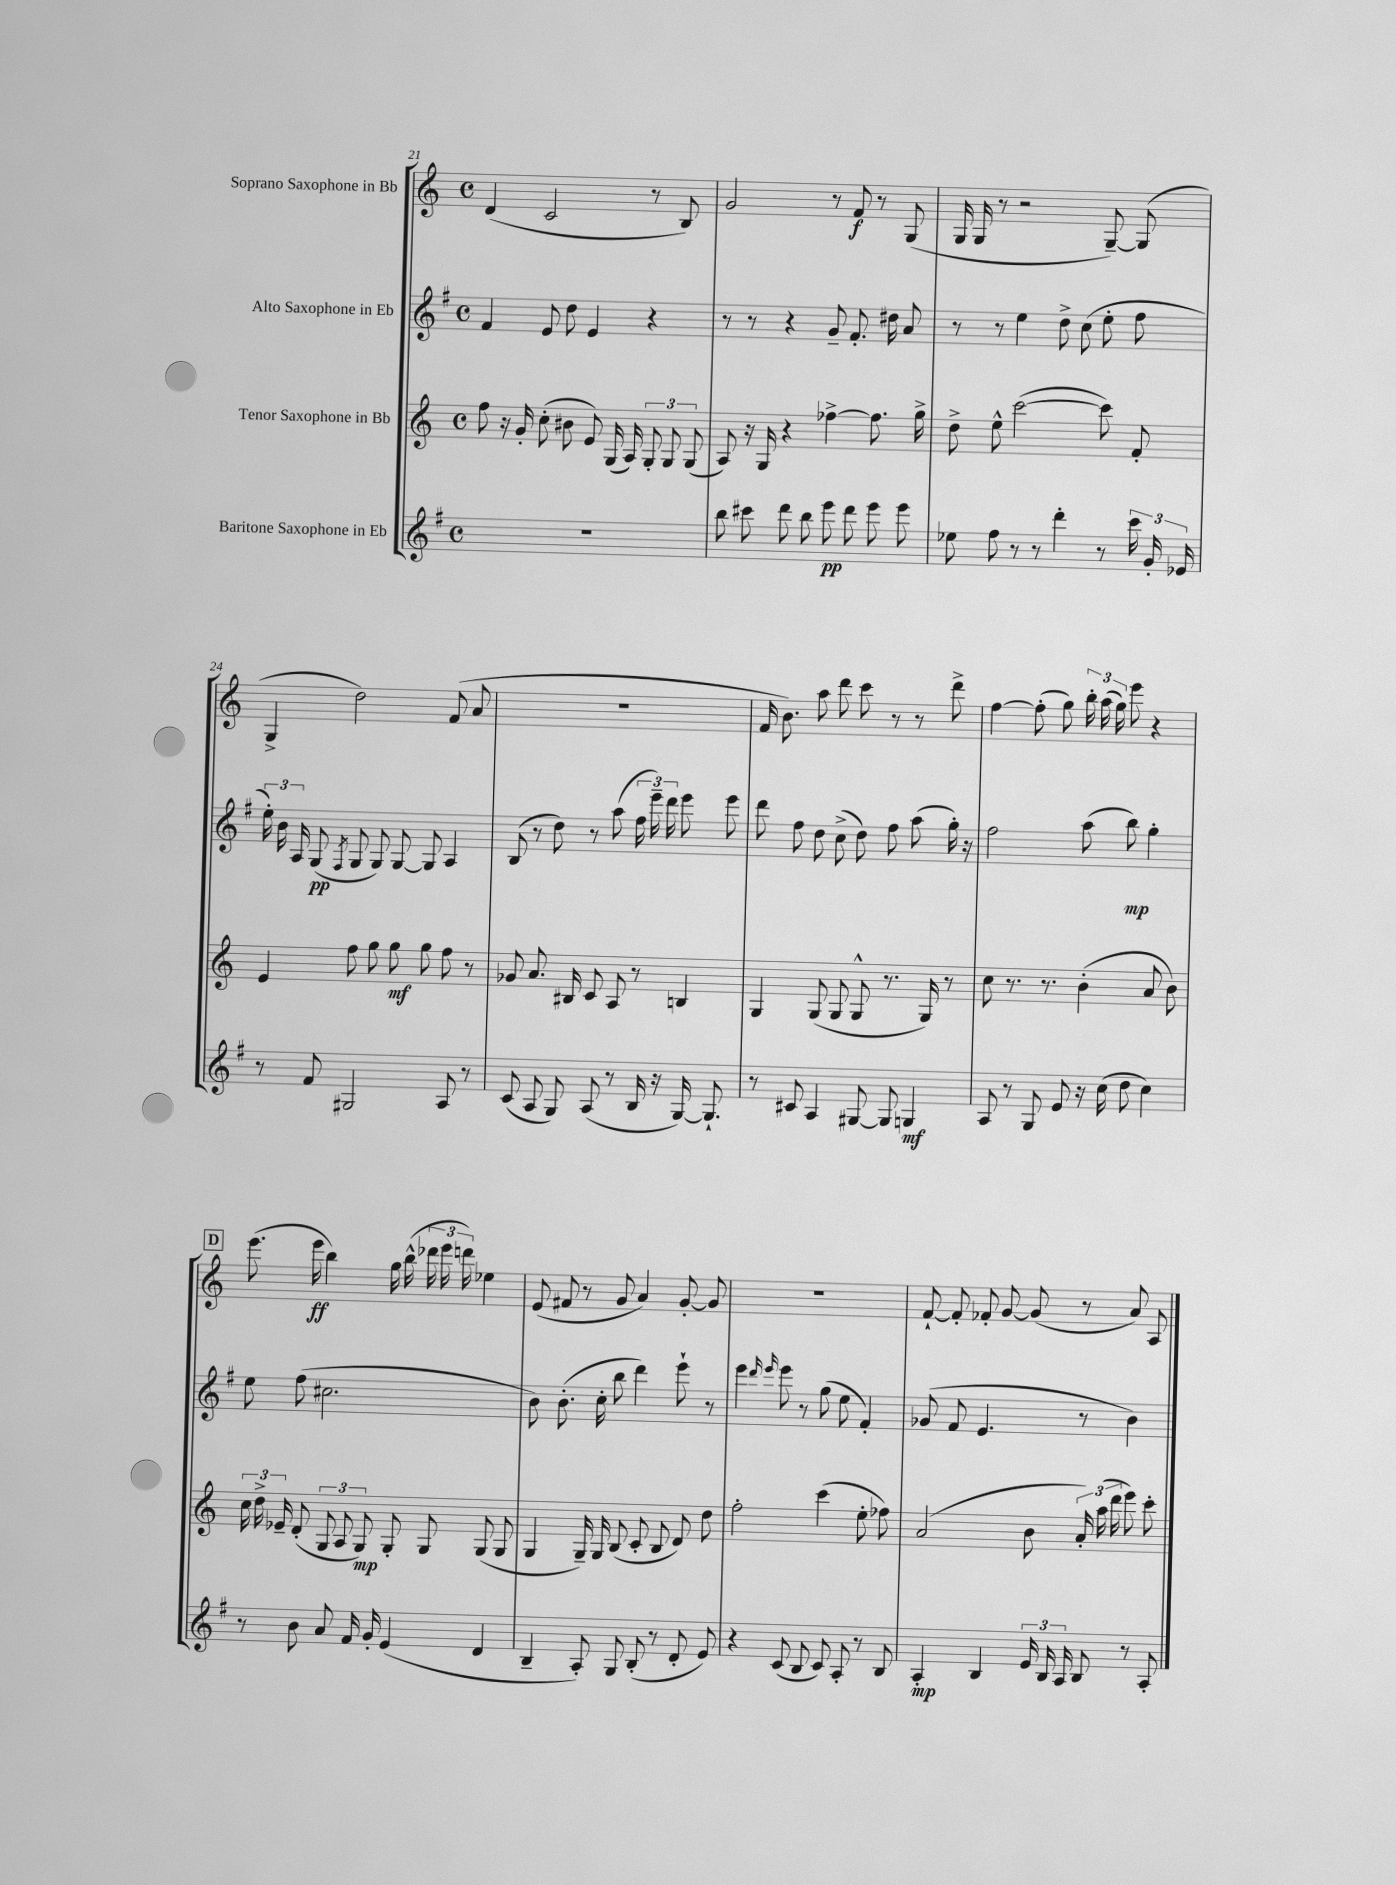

**kern	**dynam	**kern	**dynam	**kern	**dynam	**kern	**dynam
*part4	*part4	*part3	*part3	*part2	*part2	*part1	*part1
*staff4	*staff4	*staff3	*staff3	*staff2	*staff2	*staff1	*staff1
*I"Baritone Saxophone in Eb	*	*I"Tenor Saxophone in Bb	*	*I"Alto Saxophone in Eb	*	*I"Soprano Saxophone in Bb	*
*clefG2	*	*clefG2	*	*clefG2	*	*clefG2	*
*k[f#]	*	*k[]	*	*k[f#]	*	*k[]	*
*M4/4	*	*M4/4	*	*M4/4	*	*M4/4	*
*met(c)	*	*met(c)	*	*met(c)	*	*met(c)	*
=21	=21	=21	=21	=21	=21	=21	=21
1r	.	8ff\	.	4f#/	.	(4d/	.
.	.	16r	.	.	.	.	.
.	.	16g'/	.	.	.	.	.
.	.	(8cc'\	.	8e/	.	2c/	.
.	.	8b#X\	.	8dd\	.	.	.
.	.	8e/)	.	4e/	.	.	.
.	.	(16G/	.	.	.	.	.
.	.	16A/)	.	.	.	.	.
.	.	12G'/	.	4r	.	8r	.
.	.	12G/	.	.	.	.	.
.	.	.	.	.	.	8B/)	.
.	.	(12G/	.	.	.	.	.
=22	=22	=22	=22	=22	=22	=22	=22
8bb\	.	8A/)	.	8r	.	2g/	.
8ccc#X\	.	16r	.	8r	.	.	.
.	.	16G/	.	.	.	.	.
8ddd\	.	4r	.	4r	.	.	.
8bb\	.	.	.	.	.	.	.
8eee\	pp	[4ff-X^\	.	8g~/	.	8r	.
8ddd\	.	.	.	8.f#'/	.	8f/	f
8eee\	.	8.ff-\]	.	.	.	8r	.
.	.	.	.	16dd#X\	.	.	.
8eee\	.	.	.	8a/	.	(8G/	.
.	.	16gg^\	.	.	.	.	.
=23	=23	=23	=23	=23	=23	=23	=23
8ee-X\	.	8dd^\	.	8r	.	16G/	.
.	.	.	.	.	.	16G/	.
8ff#\	.	8ee^^\	.	8r	.	8r	.
8r	.	([2ccc\	.	4ee\	.	2r	.
8r	.	.	.	.	.	.	.
4ddd'\	.	.	.	8dd^\	.	.	.
.	.	.	.	(8cc\	.	.	.
8r	.	8ccc\])	.	8ee'\	.	[8G~/)	.
24ccc\	.	8f'/	.	8ff#\	.	(8G/]	.
24g'/	.	.	.	.	.	.	.
24e-X/	.	.	.	.	.	.	.
!!LO:LB:g=z
=24	=24	=24	=24	=24	=24	=24	=24
8r	.	4e/	.	24ee'\)	.	4G^/	.
.	.	.	.	24b\	.	.	.
.	.	.	.	24A/	.	.	.
8f#/	.	.	.	(8G/	pp	.	.
.	.	.	.	8qF#/	.	.	.
2G#X/	.	8ff\	.	8G/	.	2dd\)	.
.	.	8gg\	.	8G/)	.	.	.
.	.	8gg\	mf	[8G/	.	.	.
.	.	8gg\	.	8G/]	.	.	.
8A/	.	8ff\	.	4A/	.	(8f/	.
8r	.	8r	.	.	.	8a/	.
=25	=25	=25	=25	=25	=25	=25	=25
(8c/	.	8g-X/	.	(8B/	.	1r	.
8A/	.	8.a/	.	8r	.	.	.
8G/)	.	.	.	8dd\)	.	.	.
.	.	16B#X/	.	.	.	.	.
(8A/	.	8c/	.	8r	.	.	.
8r	.	8A/	.	(8aa\	.	.	.
16B/	.	8r	.	24ff#\	.	.	.
.	.	.	.	24eee~\)	.	.	.
16r	.	.	.	.	.	.	.
.	.	.	.	24ddd\	.	.	.
[16G/)	.	4Bn/	.	8eee\	.	.	.
8.G`/]	.	.	.	.	.	.	.
.	.	.	.	8eee\	.	.	.
=26	=26	=26	=26	=26	=26	=26	=26
8r	.	4G/	.	8ddd\	.	16f/	.
.	.	.	.	.	.	8.b\)	.
8c#X/	.	.	.	8ff#\	.	.	.
4A/	.	(8G/	.	8dd\	.	8aa\	.
.	.	8G/	.	(8cc^\	.	8ddd\	.
[8G#X/	.	8G^^/	.	8dd\)	.	8ccc\	.
8G#/]	.	8.r	.	8ff#\	.	8r	.
4Gn/	mf	.	.	(8aa\	.	8r	.
.	.	16G/)	.	.	.	.	.
.	.	8r	.	16gg'\)	.	8ddd^\	.
.	.	.	.	16r	.	.	.
=27	=27	=27	=27	=27	=27	=27	=27
8A/	.	8cc\	.	2ff#\	.	[4ff\	.
8r	.	8.r	.	.	.	.	.
8G/	.	.	.	.	.	(8ff'\]	.
.	.	8.r	.	.	.	.	.
8e/	.	.	.	.	.	8gg\)	.
16r	.	(4b'\	.	(8aa\	.	24bb'\	.
.	.	.	.	.	.	(24aa\	.
(16cc\	.	.	.	.	.	.	.
.	.	.	.	.	.	24gg\)	.
8dd\	.	.	.	8bb\)	mp	8eee\	.
4cc\)	.	8a/	.	4gg'\	.	4r	.
.	.	8b\)	.	.	.	.	.
!!LO:LB:g=z
!!LO:REH:place=s1:t=D
=28	=28	=28	=28	=28	=28	=28	=28
8r	.	24cc\	.	8ee\	.	(8.eee\	.
.	.	24dd^\	.	.	.	.	.
.	.	24e-X~/	.	.	.	.	.
8b\	.	(8d'/	.	(8ff#\	.	.	.
.	.	.	.	.	.	16eee\	ff
8a/	.	12G/	.	2.cc#X\	.	4bb\)	.
.	.	12A/	.	.	.	.	.
16f#/	.	.	.	.	.	.	.
.	.	12G/)	mp	.	.	.	.
16g'/	.	.	.	.	.	.	.
(4e/	.	8G'/	.	.	.	16gg\	.
.	.	.	.	.	.	(16bb^^\	.
.	.	8G/	.	.	.	24ddd-X\	.
.	.	.	.	.	.	24eee\	.
.	.	.	.	.	.	24dddn\)	.
4d/	.	(8G/	.	.	.	4ee-X\	.
.	.	8G/	.	.	.	.	.
=29	=29	=29	=29	=29	=29	=29	=29
4B~/	.	4G/	.	8b\)	.	(8e/	.
.	.	.	.	(8.b'\	.	8f#X/	.
8A'/)	.	16G~/)	.	.	.	8r	.
.	.	16G/	.	16cc'\	.	.	.
8G/	.	(8B/	.	8bb\	.	8g/	.
(8B'/	.	8c'/	.	4ddd\)	.	4a/)	.
8r	.	8B/	.	.	.	.	.
8d'/	.	8d/)	.	8eee`\	.	[8g'/	.
8e/)	.	8dd\	.	8r	.	8g/]	.
=30	=30	=30	=30	=30	=30	=30	=30
4r	.	2ff'\	.	4eee\	.	1r	.
.	.	.	.	16qqddd/	.	.	.
.	.	.	.	16qqeee/	.	.	.
(8c/	.	.	.	8eee\	.	.	.
8B/	.	.	.	8r	.	.	.
8c/)	.	(4ccc\	.	(8gg\	.	.	.
8A'/	.	.	.	8ee\	.	.	.
8r	.	8ee'\	.	4f#'/)	.	.	.
8B/	.	8ff-X\)	.	.	.	.	.
=31	=31	=31	=31	=31	=31	=31	=31
4A'/	mp	(2a/	.	(8g-X/	.	[8f`/	.
.	.	.	.	8f#/	.	8f'/]	.
4B/	.	.	.	4.e/	.	8f-X'/	.
.	.	.	.	.	.	[8g/	.
24e/	.	8b\	.	.	.	(8g/]	.
24B/	.	.	.	.	.	.	.
24A/	.	.	.	.	.	.	.
8B/	.	24a'/)	.	8r	.	8r	.
.	.	(24aa\	.	.	.	.	.
.	.	24ddd\	.	.	.	.	.
8r	.	8eee\)	.	4b\)	.	8a/)	.
8A'/	.	8ccc'\	.	.	.	8A/	.
==	==	==	==	==	==	==	==
*-	*-	*-	*-	*-	*-	*-	*-
